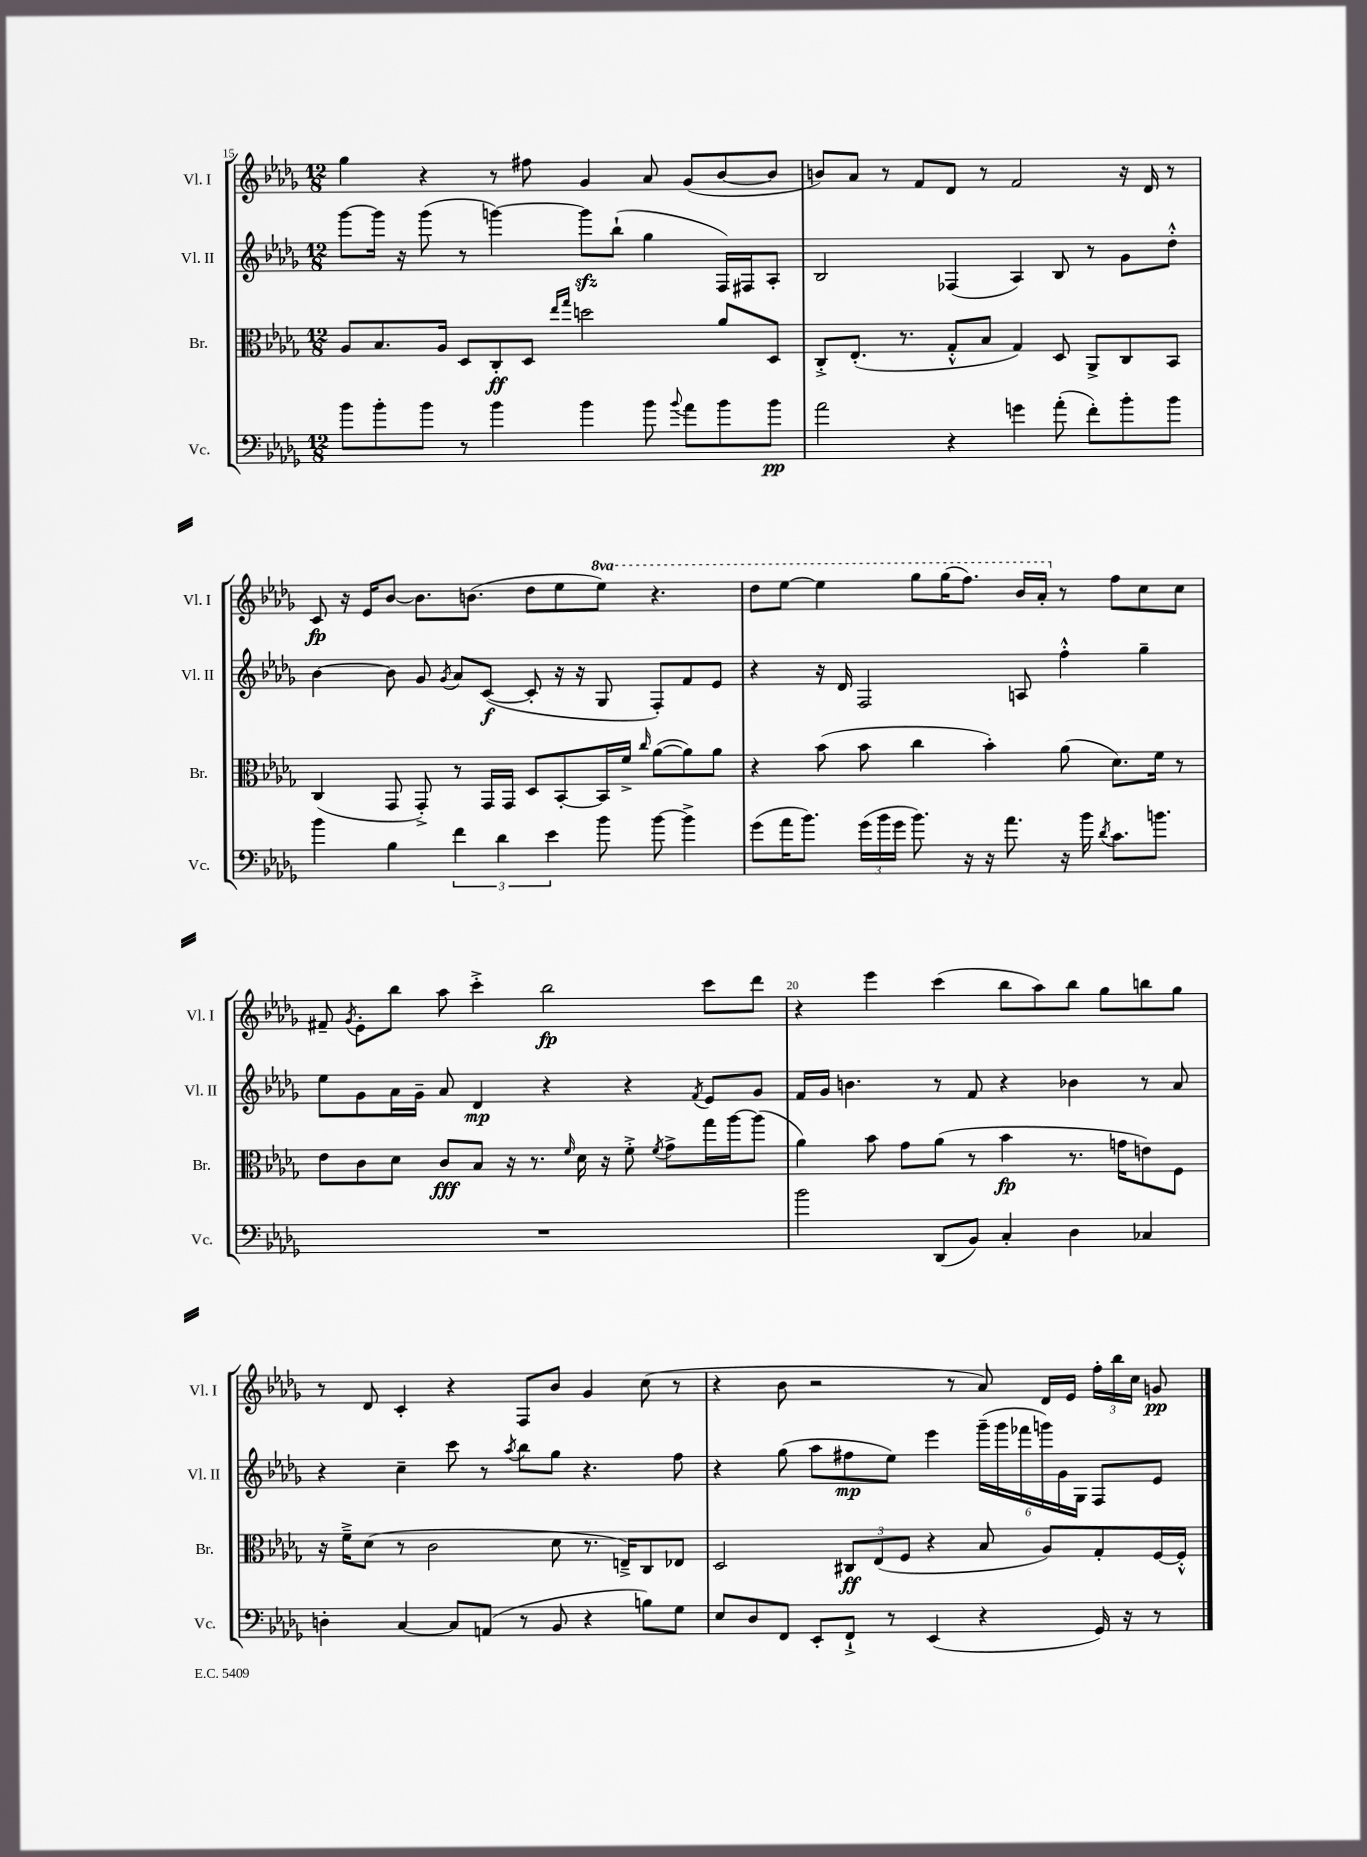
<<
\new StaffGroup <<
\new Staff = "s0" \with { instrumentName = "Vl. I" shortInstrumentName = "Vl. I" } {
    \clef treble \key des \major \numericTimeSignature \time 12/8 \set Staff.ottavationMarkups = #ottavation-simple-ordinals
    \autoBeamOff ges''4 r4 r8 fis''8 ges'4 aes'8 ges'8[( bes'8~ bes'8] |
    b'8[) aes'8] r8 f'8[ des'8] r8 f'2 r16 des'16 r8 |
    c'8\fp r16 ees'16[ bes'8]~ bes'8.[ b'8.]( des''8[ ees''8 \ottava #1 ees'''8]) r4. |
    des'''8[ ees'''8]~ ees'''4 ges'''8[ ges'''16( f'''8.]) bes''16[ aes''16]-. \ottava #0 r8 f''8[ c''8 c''8] |
    fis'8-- \acciaccatura { ges'8 } ees'8[-. bes''8] aes''8 c'''4-.-> bes''2\fp c'''8[ des'''8] |
    r4 ees'''4 c'''4( bes''8[ aes''8) bes''8] ges''8[ b''8 ges''8] |
    r8 des'8 c'4-. r4 f8[ bes'8] ges'4 c''8( r8 |
    r4 bes'8 r2 r8 aes'8) des'16[ ees'16] \tuplet 3/2 { f''16[-. bes''16 c''16] } g'8\pp \bar "|." |
}
\new Staff = "s1" \with { instrumentName = "Vl. II" shortInstrumentName = "Vl. II" } {
    \clef treble \key des \major \numericTimeSignature \time 12/8
    \autoBeamOff ges'''8[~ ges'''16] r16 ges'''8( r8 g'''4~) g'''8[\sfz bes''8]-!( ges''4 f16[) fis16 aes8]-. |
    bes2 fes4( aes4) bes8 r8 ges'8[ des''8]-.-^ |
    bes'4~ bes'8 ges'8 \acciaccatura { ges'8 } aes'8[ c'8]~\f( c'8-. r16 r16 ges8 f8[-.) f'8 ees'8] |
    r4 r16 des'16 f2 a8 f''4-.-^ ges''4-- |
    ees''8[ ges'8 aes'16 ges'16]-- aes'8 des'4\mp r4 r4 \acciaccatura { f'8 } ees'8[ ges'8] |
    f'16[ ges'16] b'4. r8 f'8 r4 bes'4 r8 aes'8 |
    r4 c''4-- c'''8 r8 \acciaccatura { aes''8 } bes''8[ ges''8] r4. f''8 |
    r4 ges''8( aes''8[ fis''8\mp ees''8]) ees'''4 \tuplet 6/4 { ges'''16[--( ges'''16 fes'''16 g'''16) ges'16 ges16] } f8[ ees'8] \bar "|." |
}
\new Staff = "s2" \with { instrumentName = "Br." shortInstrumentName = "Br." } {
    \clef alto \key des \major \numericTimeSignature \time 12/8
    \autoBeamOff aes8[ bes8. aes16] des8[ c8-.\ff des8] \grace { ees''16[ ges''16] } d''2 aes'8[ des8] |
    c8[-.-> ees8.]-.( r8. ges8[-.-^ bes8] ges4) des8 aes,8[-> c8 bes,8] |
    c4( ges,8 ges,8-.->) r8 ges,16[ ges,16] des8[ bes,8~-. bes,16 f'16]-> \grace { c''16 } aes'8[~( aes'8) aes'8] |
    r4 bes'8( bes'8 c''4 bes'4-.) aes'8( des'8.[) f'16] r8 |
    ees'8[ c'8 des'8] c'8[\fff bes8] r16 r8. \grace { f'16 } des'16 r16 f'8-.-> \acciaccatura { f'8 } ges'8[-> ges''16 aes''16~ aes''8]( |
    aes'4) bes'8 ges'8[ aes'8]( r8 bes'4\fp r8. g'16[ e'8) f8] |
    r16 f'16[---> des'8]( r8 c'2 des'8 r8. e16[--->) c8 ees8] |
    des2 \tuplet 3/2 { cis8[\ff ees8( f8] } r4 bes8 aes8[) ges8-. f16~ f16]-.-^ \bar "|." |
}
\new Staff = "s3" \with { instrumentName = "Vc." shortInstrumentName = "Vc." } {
    \clef bass \key des \major \numericTimeSignature \time 12/8
    \autoBeamOff bes'8[ bes'8-. bes'8] r8 bes'4 bes'4 bes'8 \appoggiatura { bes'8 } aes'8[ bes'8 bes'8]\pp |
    aes'2 r4 g'4 aes'8-.( f'8[-.) bes'8-. bes'8] |
    bes'4 bes4 \tuplet 3/2 { f'4 des'4 ees'4 } bes'8 bes'8~ bes'4-> |
    ges'8[( aes'16 bes'8.]) \tuplet 3/2 { ges'16[( bes'16 ges'16] } bes'8.) r16 r16 aes'8. r16 bes'16 \acciaccatura { des'8 } c'8.[ b'8.] |
    R1. |
    bes'2 des,8[( bes,8]) c4-. des4 ces4 |
    d4-. c4~ c8[ a,8]( r8 bes,8 r4 b8[) ges8] |
    ees8[ des8 f,8] ees,8[-. f,8]-!-> r8 ees,4( r4 ges,16) r16 r8 \bar "|." |
}
>>
>>
\layout { \context { \Score currentBarNumber = #15 \override BarNumber.break-visibility = ##(#f #t #t) barNumberVisibility = #(every-nth-bar-number-visible 5) } }
